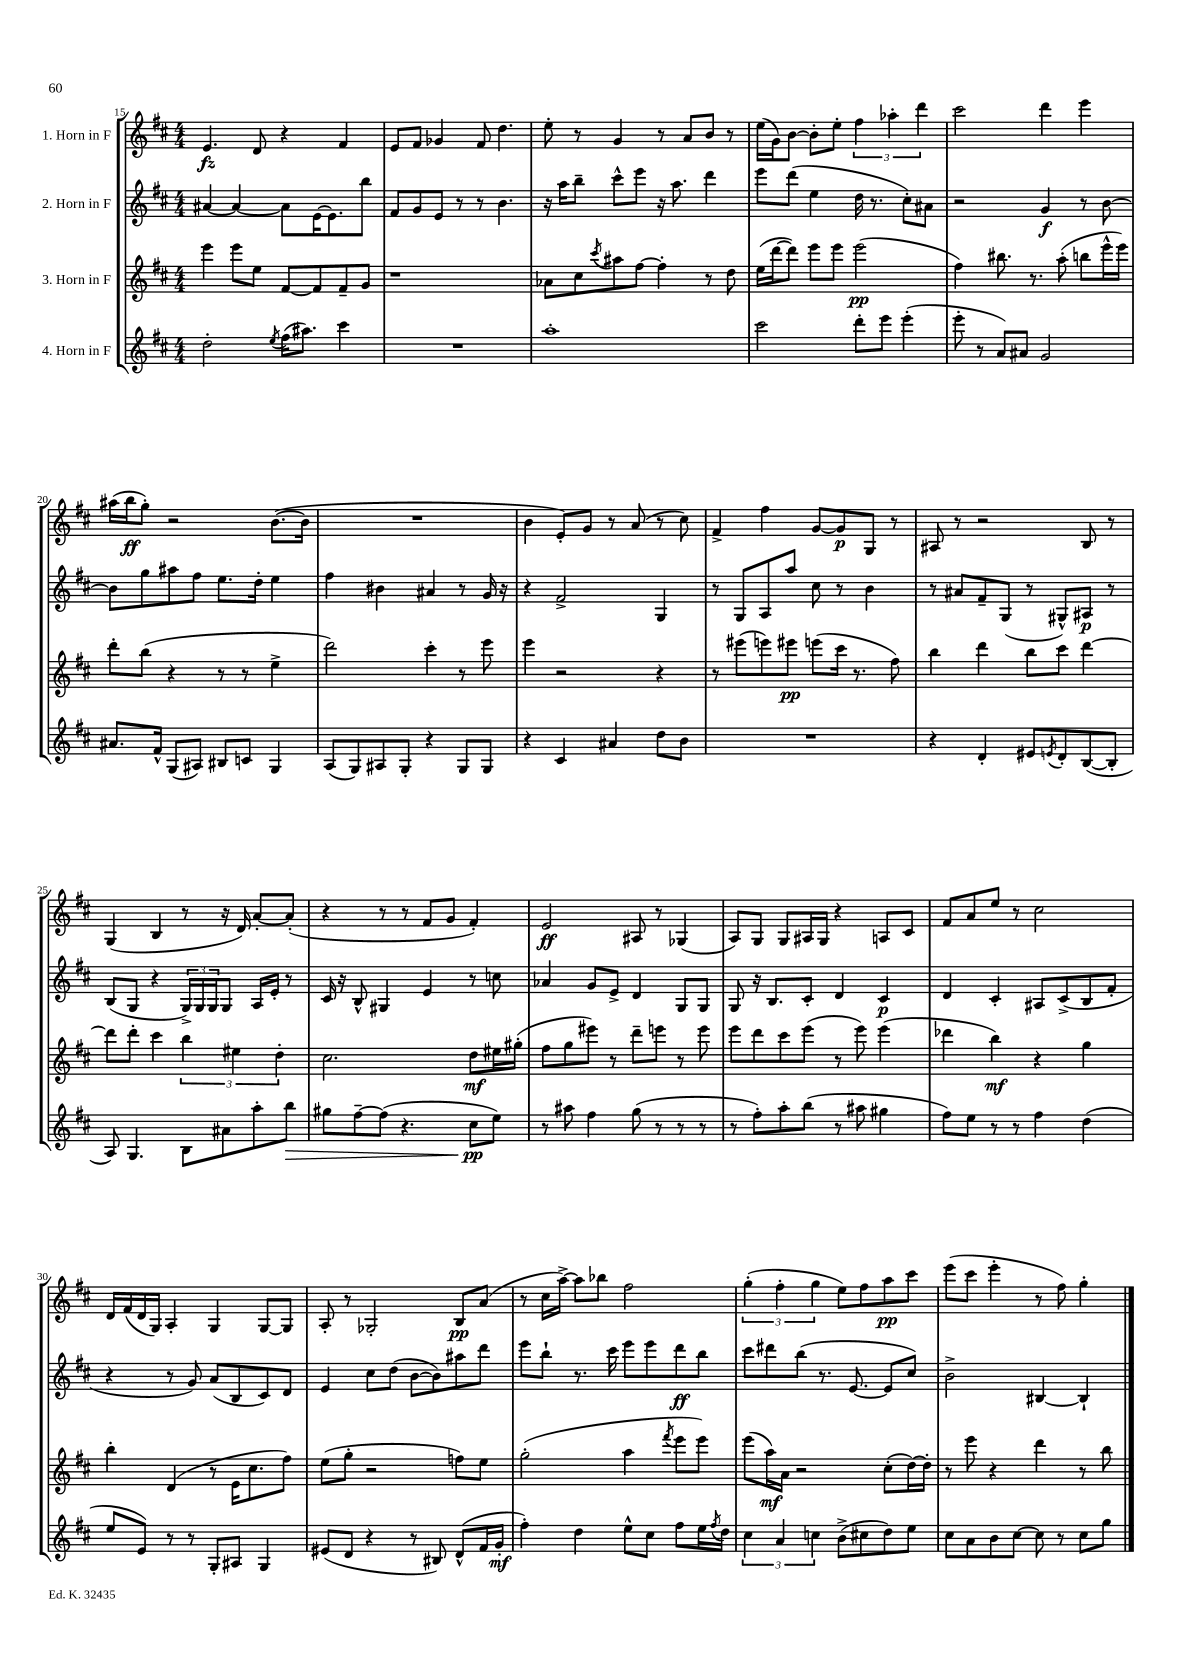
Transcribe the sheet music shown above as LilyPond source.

<<
\new StaffGroup <<
\new Staff = "s0" \with { instrumentName = "1. Horn in F" } {
    \clef treble \key d \major \numericTimeSignature \time 4/4
    e'4.\fz d'8 r4 fis'4 |
    e'8 fis'8 ges'4 fis'8 d''4. |
    e''8-. r8 g'4 r8 a'8 b'8 r8 |
    e''16( g'16) b'8~ b'8-. e''8-. \tuplet 3/2 { fis''4 aes''4-. d'''4 } |
    cis'''2 d'''4 e'''4 |
    ais''16( b''16\ff g''8-.) r2 b'8.~( b'16 |
    R1 |
    b'4 e'8-.) g'8 r8 a'8( r8 cis''8) |
    fis'4-> fis''4 g'8~ g'8\p g8 r8 |
    ais8 r8 r2 b8 r8 |
    g4( b4 r8 r16 d'16) a'8~-. a'8-.( |
    r4 r8 r8 fis'8 g'8 fis'4-.) |
    e'2\ff ais8 r8 ges4( |
    a8) g8 g8 ais16 g16 r4 a8 cis'8 |
    fis'8 a'8 e''8 r8 cis''2 |
    d'16 fis'16( d'16 g16) a4-. g4 g8~ g8 |
    a8-. r8 ges2-. b8\pp a'8( |
    r8 cis''16 a''16~->) a''8 bes''8 fis''2 |
    \tuplet 3/2 { g''4-.( fis''4-. g''4 } e''8) fis''8 a''8\pp cis'''8 |
    e'''8( cis'''8 e'''4-. r8 fis''8) g''4-. \bar "|." |
}
\new Staff = "s1" \with { instrumentName = "2. Horn in F" } {
    \clef treble \key d \major \numericTimeSignature \time 4/4
    ais'4~ ais'4~ ais'8 e'16~ e'8. b''8 |
    fis'8 g'8 e'8 r8 r8 b'4. |
    r16 a''16 b''8-- cis'''8-^ e'''8 r16 a''8. d'''4 |
    e'''8 d'''8( e''4 d''16 r8. cis''8-.) ais'8 |
    r2 g'4\f r8 b'8~ |
    b'8 g''8 ais''8 fis''8 e''8. d''16-. e''4 |
    fis''4 bis'4 ais'4 r8 g'16 r16 |
    r4 fis'2-> g4 |
    r8 g8 a8 a''8 cis''8 r8 b'4 |
    r8 ais'8 fis'8-- g8( r8 gis8-^) ais8\p r8 |
    b8( g8 r4 \tuplet 3/2 { g16->) g16 g16 } g8 a16 e'16-. r8 |
    cis'16 r16 b8-^ gis4 e'4 r8 c''8 |
    aes'4 g'8 e'8-> d'4 g8 g8 |
    g8 r16 b8. cis'8-. d'4 cis'4\p |
    d'4 cis'4-. ais8 cis'8->( b8 fis'8-. |
    r4 r8 g'8) a'8( b8 cis'8) d'8 |
    e'4 cis''8 d''8( b'8~ b'8) ais''8 d'''8 |
    e'''8 b''8-! r8. cis'''16 e'''8 e'''8 d'''8\ff b''8 |
    cis'''8 dis'''8 b''8( r8. e'8.~ e'8 cis''8) |
    b'2-> bis4~ bis4-! \bar "|." |
}
\new Staff = "s2" \with { instrumentName = "3. Horn in F" } {
    \clef treble \key d \major \numericTimeSignature \time 4/4
    e'''4 e'''8 e''8 fis'8~ fis'8 fis'8-- g'8 |
    r1 |
    aes'8 cis''8 \acciaccatura { cis'''8 } ais''8 fis''8~ fis''4-. r8 d''8 |
    e''16( d'''16~ d'''8) e'''8 e'''8 e'''2\pp( |
    fis''4) bis''8. r8. a''8-.( b''8 e'''16-^ e'''16) |
    d'''8-. b''8( r4 r8 r8 e''4-> |
    d'''2) cis'''4-. r8 e'''8 |
    e'''4 r2 r4 |
    r8 eis'''8( e'''8) eis'''8\pp e'''8( cis'''16 r8. fis''8) |
    b''4 d'''4 b''8 cis'''8 d'''4~ |
    d'''8 d'''8-. cis'''4 \tuplet 3/2 { b''4 eis''4 d''4-. } |
    cis''2. d''8\mf eis''16 gis''16-.( |
    fis''8 g''8 eis'''8) r8 d'''8-- e'''8 r8 e'''8 |
    e'''8 d'''8 cis'''8 e'''8( r8 e'''8) e'''4( |
    des'''4 b''4\mf) r4 g''4 |
    b''4-. d'4( r8 e'16 cis''8. fis''8) |
    e''8( g''8-. r2 f''8) e''8 |
    g''2-.( a''4 \acciaccatura { fis'''8 } e'''8 e'''8) |
    e'''8( a''16\mf) a'16 r2 cis''8-.( d''16~) d''16-. |
    r8 e'''8 r4 d'''4 r8 b''8 \bar "|." |
}
\new Staff = "s3" \with { instrumentName = "4. Horn in F" } {
    \clef treble \key d \major \numericTimeSignature \time 4/4
    d''2-. \acciaccatura { e''8 } fis''16( ais''8.) cis'''4 |
    R1 |
    a''1-. |
    cis'''2 d'''8-. e'''8 e'''4-.( |
    e'''8-. r8 a'8) ais'8 g'2 |
    ais'8. fis'16-^ g8( ais8) bis8 c'8 g4 |
    a8( g8) ais8 g8-. r4 g8 g8 |
    r4 cis'4 ais'4 d''8 b'8 |
    R1 |
    r4 d'4-. eis'8 \acciaccatura { e'8 } d'8-. b8~( b8-. |
    a8) g4. b8 ais'8 a''8-. b''8\> |
    gis''8 fis''8~-- fis''8( r4. cis''8\pp\! e''8) |
    r8 ais''8 fis''4 g''8( r8 r8 r8 |
    r8 fis''8-.) a''8-. b''8( r8 ais''8 gis''4 |
    fis''8) e''8 r8 r8 fis''4 d''4( |
    e''8 e'8) r8 r8 g8-. ais8 g4 |
    eis'8( d'8 r4 r8 bis8) d'8-^( fis'16 g'16-.\mf |
    fis''4-.) d''4 e''8-^ cis''8 fis''8 e''16 \acciaccatura { fis''8 } d''16 |
    \tuplet 3/2 { cis''4 a'4 c''4 } b'8->( cis''8 d''8) e''8 |
    cis''8 a'8 b'8 cis''8~ cis''8 r8 cis''8 g''8 \bar "|." |
}
>>
>>
\layout { \context { \Score currentBarNumber = #15 } }
